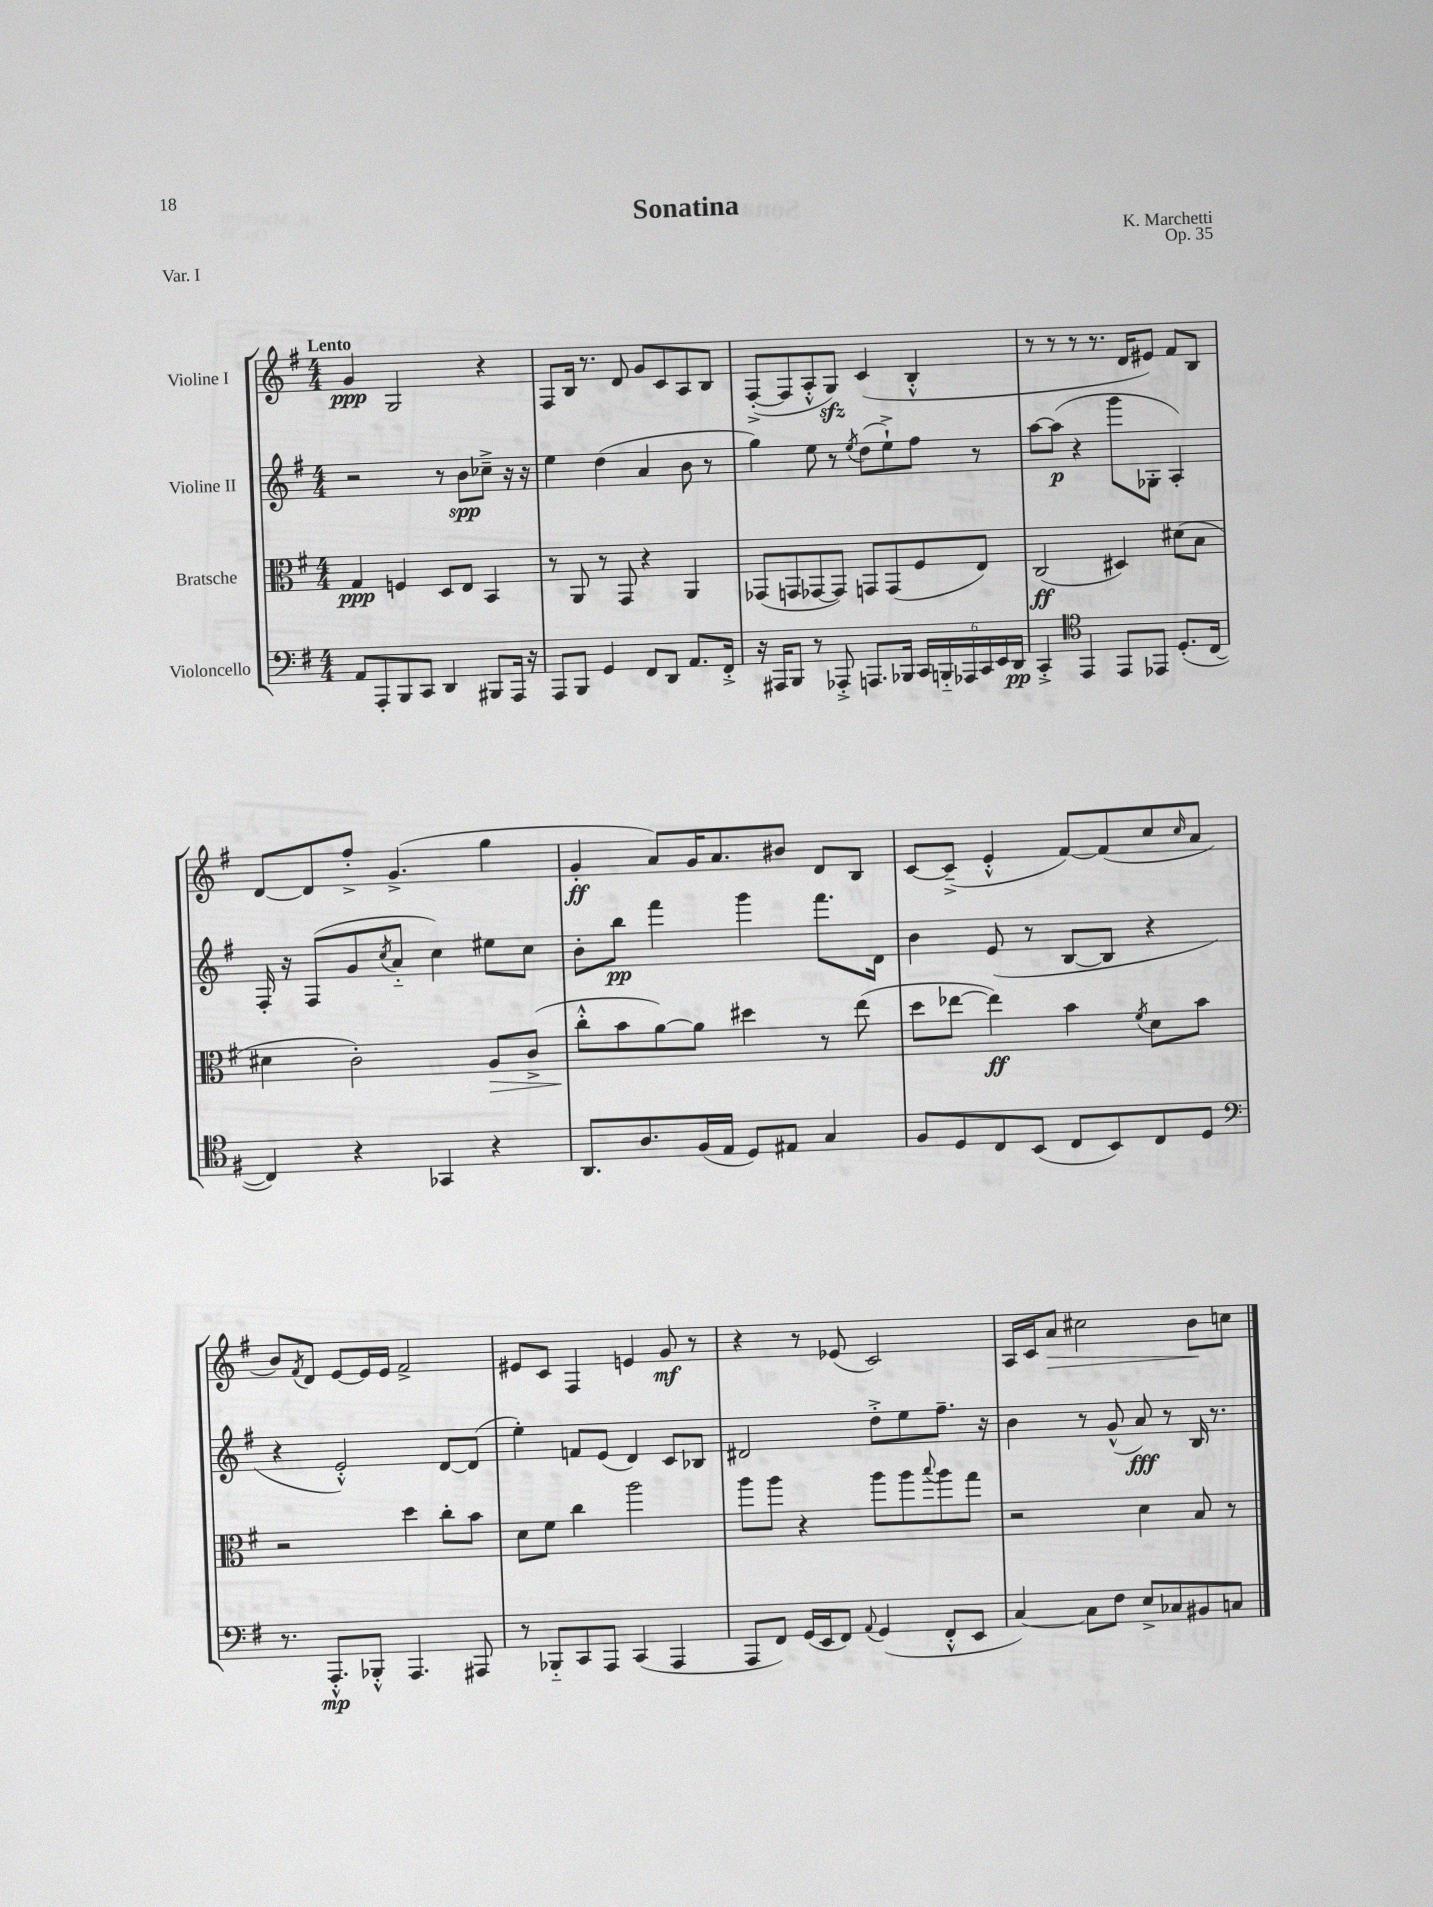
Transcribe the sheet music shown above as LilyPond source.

\header { title = "Sonatina" composer = "K. Marchetti" opus = "Op. 35" piece = "Var. I" }
<<
\new StaffGroup <<
\new Staff = "s0" \with { instrumentName = "Violine I" } {
    \clef treble \key g \major \numericTimeSignature \time 4/4 \tempo "Lento"
    g'4\ppp g2 r4 |
    fis8 b16 r8. d'8 g'8 c'8 a8 b8 |
    fis8~-.->( fis8 a8-.-^ g8\sfz) c'4( b4-.-^ |
    r8 r8 r8 r8. d'16 eis'8) fis'8 b8 |
    d'8~ d'8 fis''8-.-> g'4.->( g''4 |
    g'4-.\ff a'8) g'16 a'8. bis'8 d'8 b8 |
    c'8~ c'8--->( e'4-.-^ fis'8~) fis'8( c''8 \grace { c''16 } a'8 |
    b'8) \acciaccatura { fis'8 } d'8 e'8~ e'16 e'16 fis'2-> |
    eis'8 c'8 fis4 e'4 g'8\mf r8 |
    r4 r8 ees'8( c'2) |
    a16 c'16 a'8\> cis''2 b'8\! c''8 \bar "|." |
}
\new Staff = "s1" \with { instrumentName = "Violine II" } {
    \clef treble \key g \major \numericTimeSignature \time 4/4
    r2 r8 b'8\spp ces''8---> r16 r16 |
    e''4 d''4( a'4 b'8 r8 |
    g''4) e''8 r8 \acciaccatura { e''8 } d''8( e''8-!->) fis''8 r8 |
    a''8~ a''8\p( r4 g'''8 ges8-. a4-.) |
    fis16-. r16 fis8( g'8 \acciaccatura { c''8 } a'8-_ c''4) eis''8 c''8 |
    b'8-. b''8\pp fis'''4 g'''4 fis'''8. d'16 |
    b'4 e'8( r8 b8~ b8 r4 |
    r4 e'2-.-^) d'8~ d'8( |
    e''4-.) f'8 e'8( d'4) c'8 bes8 |
    dis'2 d''8-.-> e''8 fis''8.-- r16 |
    b'4 r8 g'8-^( a'8\fff) r8 b16 r8. \bar "|." |
}
\new Staff = "s2" \with { instrumentName = "Bratsche" } {
    \clef alto \key g \major \numericTimeSignature \time 4/4
    g4\ppp f4 d8 e8 b,4 |
    r8 a,8 r8 g,8 r4 a,4 |
    ges,8( g,8 ges,8~ ges,8) g,8 g,8( fis8 e8) |
    c2\ff( dis4) dis'8( b8 |
    dis'4 c'2-.) a8\> c'8->( |
    c''8-.-^\! b'8 a'8~) a'8 dis''4 r8 e''8( |
    d''8 ees''8~ ees''4\ff) b'4 \acciaccatura { fis'8 } d'8 b'8 |
    r2 d''4 c''8-. b'8 |
    d'8 fis'8 c''4 a''2 |
    a''8 a''8 r4 a''8 a''8 \appoggiatura { b''8 } a''8 g''8 |
    r2 d'4 b8 r8 \bar "|." |
}
\new Staff = "s3" \with { instrumentName = "Violoncello" } {
    \clef bass \key g \major \numericTimeSignature \time 4/4
    a,8 a,,8-. b,,8 c,8 d,4 bis,,8 a,,16 r16 |
    a,,8 b,,8 g,4 fis,8 d,8 a,8. fis,16-.-> |
    r16 ais,,16 b,,8 r8 aes,,8-.-> a,,8. bes,,16 \tuplet 6/4 { c,16 b,,16-_ aes,,16 c,16 e,16 d,16\pp } |
    c,4-.-> \clef tenor e,4 e,8 ees,8 d8.-.( c16~ |
    c4) r4 ges,4 r4 |
    a,8. a8. fis16( e16 d8) eis8 g4 |
    fis8 d8 c8 b,8( c8 b,8) c8 d8 |
    \clef bass r8. a,,8.-.-^\mp bes,,8-.-^ a,,4. ais,,8 |
    r8 bes,,8-_ c,8 a,,8 c,4( a,,4 |
    a,,8 fis,8) g,16( e,16 fis,8) \appoggiatura { a,8 } g,4( fis,8-.-^ e,8 |
    c4~) c8 fis8 e8-> ces8 bis,8 c8 \bar "|." |
}
>>
>>
\layout { \context { \Score \remove "Bar_number_engraver" } }
